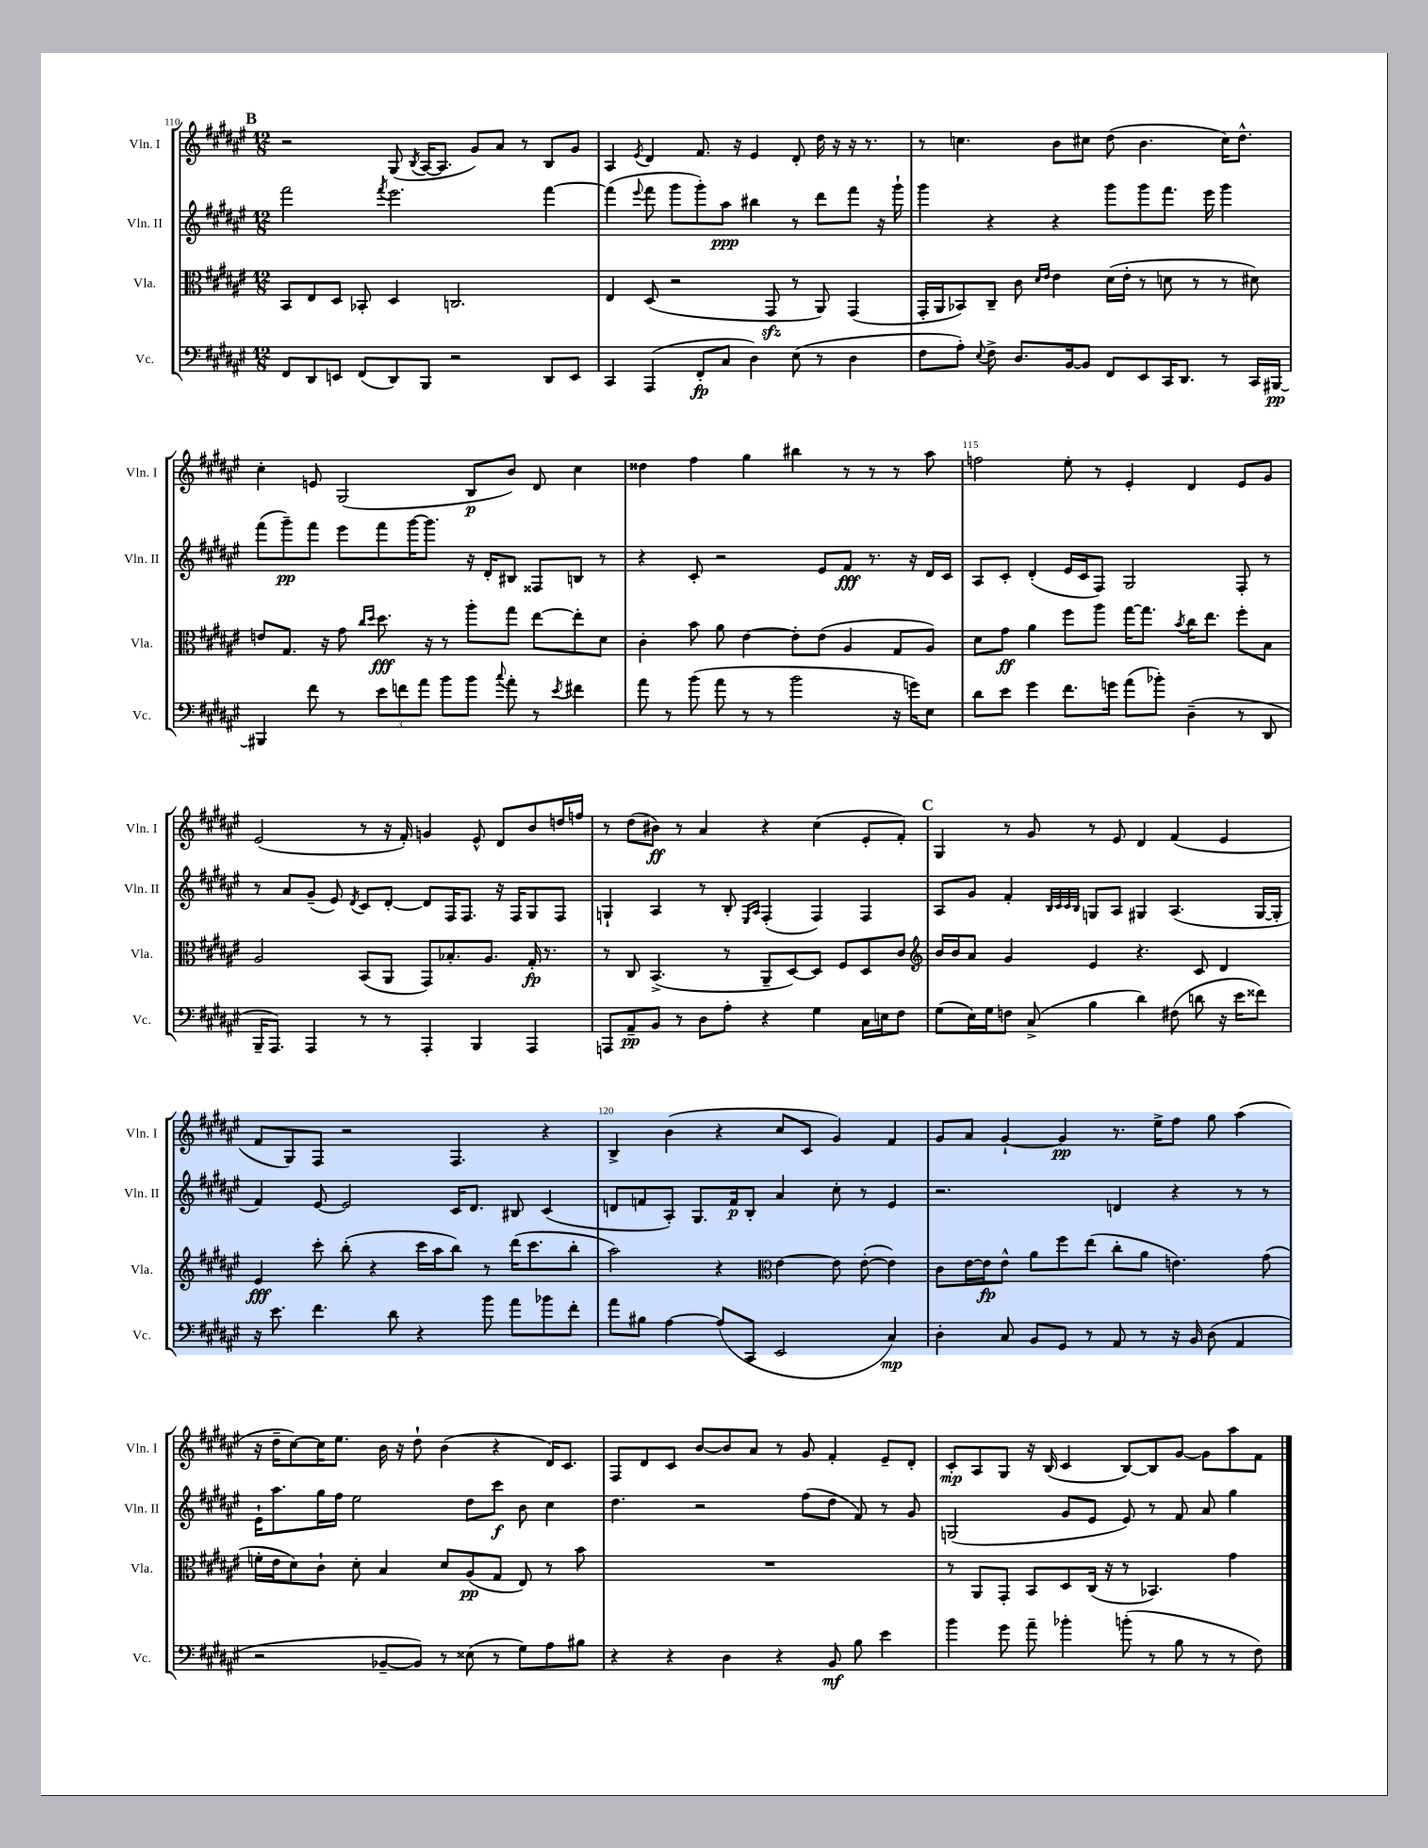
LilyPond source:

<<
\new StaffGroup <<
\new Staff = "s0" \with { instrumentName = "Vln. I" shortInstrumentName = "Vln. I" } {
    \clef treble \key fis \major \numericTimeSignature \time 12/8
    \autoBeamOff \mark \markup { \bold "B" } r2 gis8( \acciaccatura { b8 } ais16[~ ais8.] gis'8[) ais'8] r8 b8[ gis'8] |
    ais4 \acciaccatura { eis'8 } dis'4 fis'8. r16 eis'4 dis'8-. dis''16 r16 r16 r8. |
    r8 c''4. b'8[ cis''8] dis''8( b'4. cis''16[) dis''8.]-^ |
    cis''4-. e'8 gis2( b8[\p b'8]) dis'8 cis''4 |
    disis''4 fis''4 gis''4 bis''4 r8 r8 r8 ais''8 |
    f''2 eis''8-. r8 eis'4-. dis'4 eis'8[ gis'8] |
    eis'2( r8 r16 fis'16-.) g'4 eis'8-^ dis'8[ b'8 d''16 f''16] |
    r8 dis''8[( bis'8]\ff) r8 ais'4 r4 cis''4( eis'8[-. fis'8]-.) |
    \mark \markup { \bold "C" } gis4 r8 gis'8 r8 eis'8 dis'4 fis'4( eis'4 |
    fis'8[ gis8) fis8] r2 fis4. r4 |
    b4-> b'4( r4 cis''8[ cis'8] gis'4) fis'4 |
    gis'8[ ais'8] gis'4~-! gis'4\pp r8. eis''16[-> fis''8] gis''8 ais''4( |
    r16 dis''16[-- cis''8~) cis''16 eis''8.] b'16 r16 dis''8-! b'4( r4 dis'16[) cis'8.] |
    fis8[ dis'8 cis'8] b'8[~ b'8 ais'8] r8 gis'8 fis'4-. eis'8[-- dis'8]-. |
    cis'8[-.\mp ais8 gis8] r16 b16( cis'4 b8[~) b8 gis'8]~ gis'8[ ais''8 fis'8] \bar "|." |
}
\new Staff = "s1" \with { instrumentName = "Vln. II" shortInstrumentName = "Vln. II" } {
    \clef treble \key fis \major \numericTimeSignature \time 12/8
    \autoBeamOff \mark \markup { \bold "B" } fis'''2 \acciaccatura { fis'''8 } eis'''2. fis'''4~ |
    fis'''4( \appoggiatura { eis'''8 } fis'''8 gis'''8[ gis'''8-.) ais''8]\ppp bis''4 r8 dis'''8[ fis'''8] r16 gis'''16-! |
    gis'''4 r4 r4 gis'''8[ gis'''8 fis'''8.] eis'''16 gis'''4 |
    fis'''8[( gis'''8--\pp) fis'''8] eis'''8[ fis'''8 gis'''16~ gis'''8.] r16 dis'16[-. bis8] fisis8[ b8] r8 |
    r4 cis'8-. r2 eis'8[ fis'8]\fff r8. r16 dis'16[ cis'16] |
    ais8[ cis'8]-. dis'4-.( eis'16[ cis'16 fis8]) gis2 fis8-. r8 |
    r8 ais'8[ gis'8]--( eis'8) \acciaccatura { dis'8 } cis'8[ dis'8]~-. dis'8[ fis16 fis8.] r16 fis16[ gis8 fis8] |
    g4-! ais4 r8 b8-. \grace { eis16[ ais16] } fis4-.( fis4) fis4 |
    \mark \markup { \bold "C" } ais8[ gis'8] fis'4-. \grace { b32[ cis'32 cis'32 b32] } g8[ ais8] gis4 ais4.( gis16[~ gis16]-. |
    fis'4) eis'8~ eis'2 cis'16[ dis'8.] bis8 cis'4( |
    d'8[ f'8 ais8]-.) gis8.[ f'16\p b8]-. ais'4 cis''8-. r8 eis'4 |
    r2. d'4 r4 r8 r8 |
    eis'16[-! ais''8. gis''16 fis''16] eis''2 dis''8[ cis'''8]\f b'8 cis''4 |
    dis''4. r2 fis''8[( dis''8] fis'8) r8 gis'8 |
    g2( gis'8[ eis'8] eis'8) r8 fis'8 ais'8 gis''4 \bar "|." |
}
\new Staff = "s2" \with { instrumentName = "Vla." shortInstrumentName = "Vla." } {
    \clef alto \key fis \major \numericTimeSignature \time 12/8
    \autoBeamOff \mark \markup { \bold "B" } b,8[ eis8 dis8] bes,8-. dis4 c2. |
    eis4 dis8( r2 gis,8\sfz r8 ais,8) gis,4( |
    gis,16[-. ais,16 bes,8) cis8]-- cis'8 \grace { dis'16[ eis'16] } eis'4 dis'16[( eis'16]-. r8 d'8 r8 r8 dis'8) |
    e'8[ gis8.] r16 gis'8 \grace { cis''16[ dis''16] } dis''8.\fff r16 r8 ais''8[-. gis''8] eis''8[~ eis''8-. dis'8] |
    cis'4-. b'8 ais'8 eis'4~ eis'8[-. eis'8]( ais4 gis8[ ais8]) |
    dis'8[ gis'8]\ff ais'4 fis''8[ ais''8] gis''16[~ gis''8.] \acciaccatura { b'8 } cis''16[ eis''8.] fis''8[-. b8] |
    ais2 b,8[( ais,8] gis,8[) bes8.-. ais8.] gis16-.\fp r8. |
    r8 cis8 b,4.->( r8 ais,8[-- dis8~) dis8] fis8[ dis8 cis'8] |
    \mark \markup { \bold "C" } \clef treble b'16[ b'16 ais'8] gis'4 eis'4 r4. cis'8 dis'4 |
    eis'4\fff cis'''8-. b''8-.( r4 cis'''16[ ais''16 b''8]) r8 dis'''16[( cis'''8. b''8]-. |
    ais''2) r4 \clef alto eis'4~ eis'8 eis'8~-.( eis'4) |
    cis'8[ eis'16~ eis'16\fp eis'8]-^ ais'8[ fis''8 eis''8]( cis''8[-. ais'8] e'4.) gis'8( |
    f'16[-. eis'16 dis'8) cis'8]-! dis'8-. b4 dis'8[ ais8\pp( gis8] eis8) r8 b'8 |
    R1. |
    r8 ais,8[ gis,8]-. b,8[ dis8 cis16]( r16 r8 bes,4.) gis'4 \bar "|." |
}
\new Staff = "s3" \with { instrumentName = "Vc." shortInstrumentName = "Vc." } {
    \clef bass \key fis \major \numericTimeSignature \time 12/8
    \autoBeamOff \mark \markup { \bold "B" } fis,8[ dis,8 e,8] fis,8[( dis,8) b,,8] r2 dis,8[ e,8] |
    cis,4 ais,,4( fis,8[-.\fp cis8] dis4) eis8( r8 dis4 |
    fis8[ ais8]-.) \appoggiatura { eis8 } fis8-> dis8.[ b,16~ b,8] fis,8[ eis,8 cis,16 dis,8.] r8 cis,16[ bis,,16]~\pp |
    bis,,4 fis'8 r8 \tuplet 3/2 { eis'8[ f'8 ais'8] } b'8[ b'8] \appoggiatura { cis''8 } ais'8-. r8 \acciaccatura { eis'8 } fis'4 |
    ais'8 r8 b'8( ais'8 r8 r8 b'2 r16 g'16[) eis8] |
    dis'8[ eis'8] gis'4 fis'8.[ g'16] ais'8[( bes'8]-.) dis4--( r8 dis,8 |
    b,,16[-- ais,,8.]) ais,,4 r8 r8 ais,,4-. b,,4 ais,,4 |
    a,,8[ ais,8--\pp b,8] r8 dis8[ ais8]-. r4 gis4 cis16[ e16 fis8] |
    \mark \markup { \bold "C" } gis8[( eis16) gis16 f8] cis8->( b4 dis'4) fis8( d'8 r16 eis'16[ fisis'8]) |
    r16 eis'8. fis'4. dis'8 r4 b'8 ais'8[ bes'8 fis'8]-. |
    ais'8[ bis8] ais4~ ais8[( cis,8] eis,2 cis4\mp) |
    dis4-. cis8 b,8[ gis,8] r8 ais,8 r8 r16 b,16 dis8( ais,4 |
    r2 bes,8[~-- bes,8]) r8 eisis8( r8 gis8[) ais8 bis8] |
    r4 r4 dis4 r4 b,8\mf b8 eis'4 |
    b'4 gis'8 ais'8-- bes'4-. b'8-.( r8 b8 r8 r8 fis8) \bar "|." |
}
>>
>>
\layout { \context { \Score currentBarNumber = #110 \override BarNumber.break-visibility = ##(#f #t #t) barNumberVisibility = #(every-nth-bar-number-visible 5) } }
